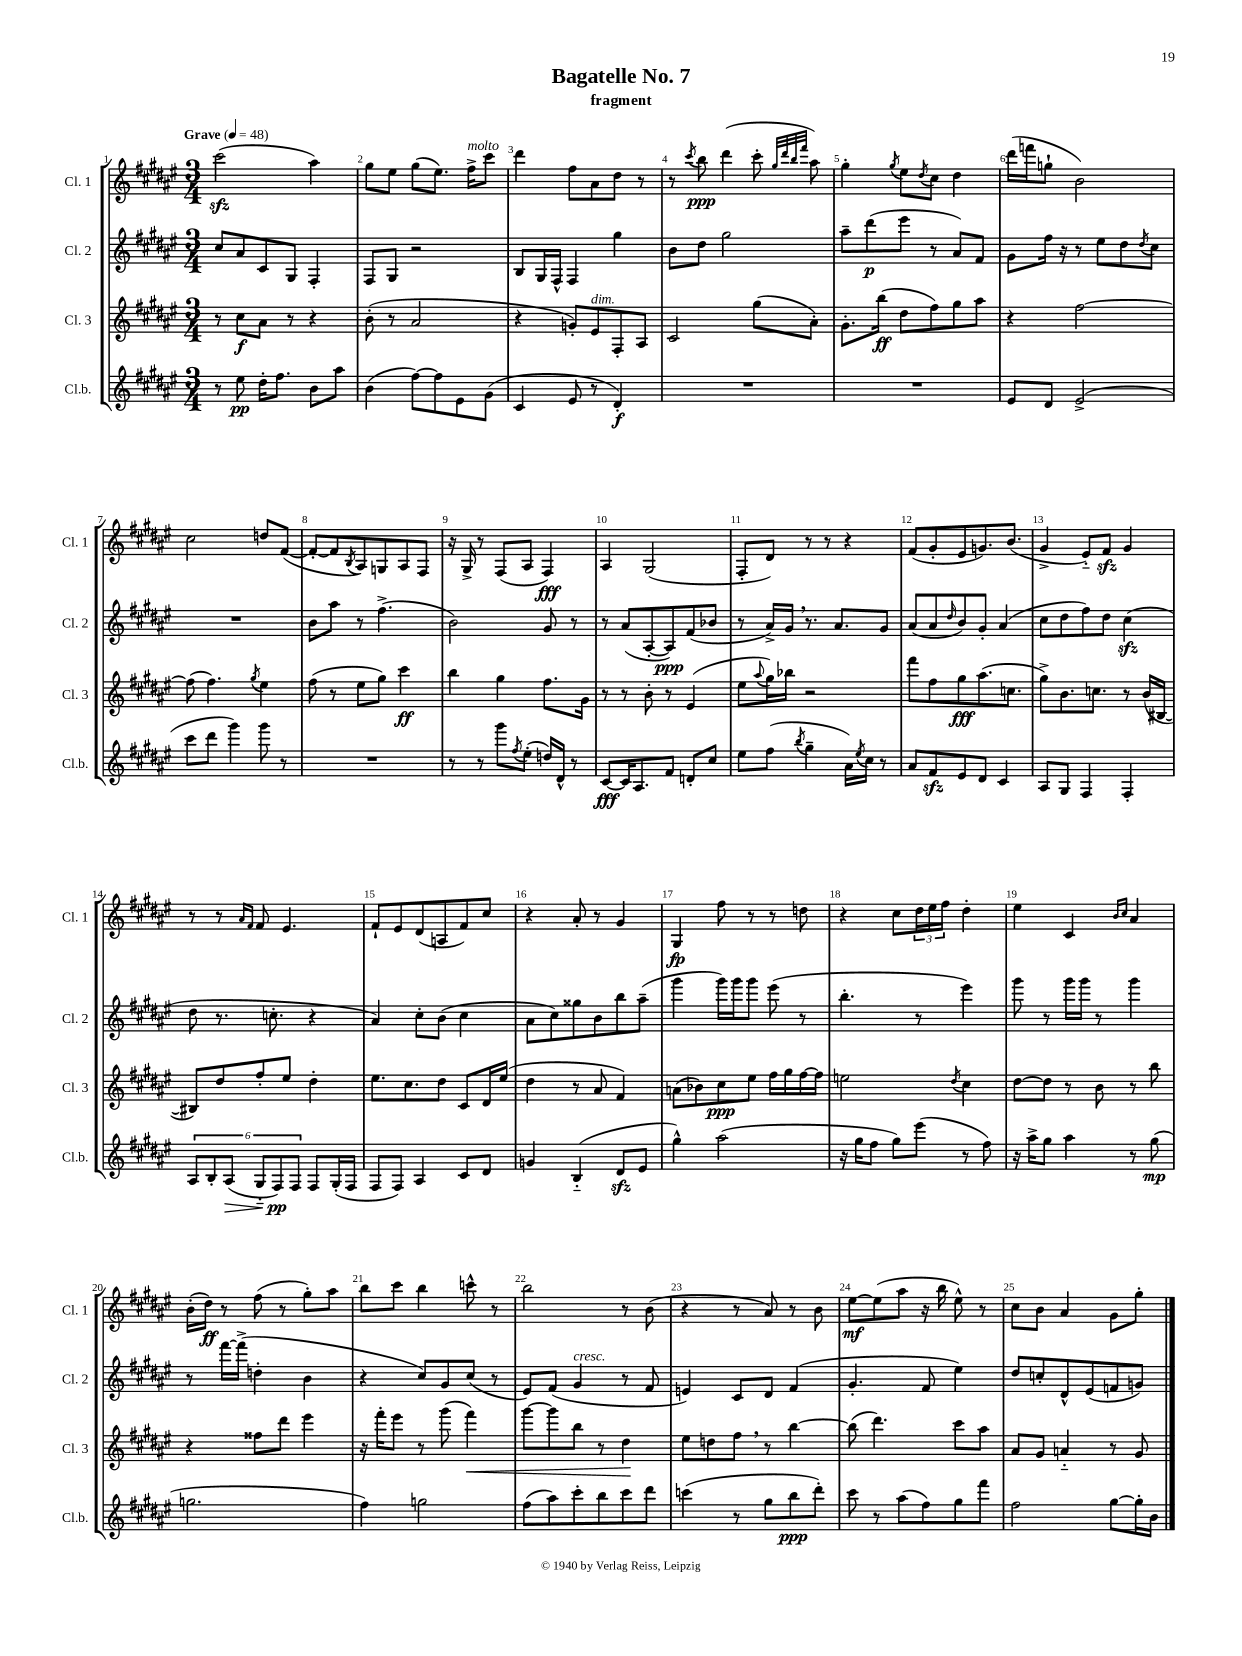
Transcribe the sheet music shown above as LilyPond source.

\header { title = "Bagatelle No. 7" subtitle = "fragment" }
<<
\new StaffGroup <<
\new Staff = "s0" \with { instrumentName = "Cl. 1" shortInstrumentName = "Cl. 1" } {
    \clef treble \key fis \major \numericTimeSignature \time 3/4 \tempo "Grave" 4 = 48
    cis'''2\sfz( ais''4) |
    gis''8 eis''8 gis''8( eis''8.) fis''16->^\markup { \italic "molto" } cis'''8 |
    dis'''4 fis''8 ais'8 dis''8 r8 |
    r8 \acciaccatura { cis'''8 } b''8\ppp dis'''4( cis'''8-. \grace { gis''32 dis'''32 b''32 fis'''32 } ais''8) |
    gis''4-. \acciaccatura { gis''8 } eis''8 \acciaccatura { dis''8 } cis''8 dis''4 |
    dis'''16( f'''16 g''8-! b'2) |
    cis''2 d''8 fis'8~( |
    fis'8~-. fis'8 \acciaccatura { b8 } ais8) g8 ais8 fis8 |
    r16 gis16-> r8 fis8( ais8 fis4\fff) |
    ais4 gis2( |
    fis8-. dis'8) r8 r8 r4 |
    fis'8( gis'8-. eis'8 g'8.) b'8.( |
    gis'4-> eis'8-_) fis'8\sfz gis'4 |
    r8 r8 \grace { ais'16 fis'16 } fis'8 eis'4. |
    fis'8-! eis'8 dis'8( a8 fis'8) cis''8 |
    r4 ais'8-. r8 gis'4 |
    gis4\fp fis''8 r8 r8 d''8 |
    r4 cis''8 \tuplet 3/2 { dis''16 eis''16 fis''16 } dis''4-. |
    eis''4 cis'4 \grace { b'16 cis''16 } ais'4 |
    b'16-.( dis''16\ff) r8 fis''8( r8 gis''8-.) ais''8 |
    b''8 cis'''8 b''4 c'''8-^ r8 |
    b''2 r8 b'8( |
    r4 r8 ais'8) r8 b'8 |
    eis''8~\mf eis''8( ais''8 r16 b''16 eis''8-^) r8 |
    cis''8 b'8 ais'4 gis'8 gis''8-. \bar "|." |
}
\new Staff = "s1" \with { instrumentName = "Cl. 2" shortInstrumentName = "Cl. 2" } {
    \clef treble \key fis \major \numericTimeSignature \time 3/4
    cis''8 ais'8 cis'8 gis8 fis4-. |
    fis8 gis8 r2 |
    b8 gis16 fis16-^ fis4 gis''4 |
    b'8 dis''8 gis''2 |
    ais''8-- dis'''8\p( eis'''8 r8 ais'8) fis'8 |
    gis'8 fis''16 r16 r8 eis''8 dis''8 \acciaccatura { dis''8 } cis''8 |
    R2. |
    b'8 ais''8 r8 fis''4.->( |
    b'2) gis'8 r8 |
    r8 ais'8( ais8~-. ais8\ppp) fis'8( bes'8 |
    r8 ais'16->) gis'16 \breathe r8. ais'8. gis'8 |
    ais'8( ais'8 \grace { dis''16 } b'8) gis'8-. ais'4( |
    cis''8 dis''8 fis''8) dis''8 cis''4\sfz( |
    dis''8 r8. c''8.-. r4 |
    ais'4) cis''8-. b'8( cis''4 |
    ais'8 cis''8) gisis''8 b'8 b''8 ais''8--( |
    gis'''4 gis'''16) gis'''16 gis'''8 eis'''8( r8 |
    b''4.-. r8 eis'''4) |
    gis'''8 r8 gis'''16 gis'''16 r8 gis'''4 |
    r8 fis'''16~ fis'''16->( d''4-. b'4 |
    r4 cis''8) gis'8 cis''8( r8 |
    eis'8) fis'8( gis'4^\markup { \italic "cresc." } r8 fis'8 |
    e'4) cis'8 dis'8 fis'4( |
    gis'4.-. fis'8 eis''4) |
    dis''8 c''8-. dis'8-^ eis'8( f'8 g'8) \bar "|." |
}
\new Staff = "s2" \with { instrumentName = "Cl. 3" shortInstrumentName = "Cl. 3" } {
    \clef treble \key fis \major \numericTimeSignature \time 3/4
    r8 cis''8\f ais'8 r8 r4 |
    b'8-.( r8 ais'2 |
    r4 g'8-.) eis'8^\markup { \italic "dim." } fis8-. ais8 |
    cis'2 gis''8( ais'8-.) |
    gis'8.-. b''16\ff( dis''8 fis''8) gis''8 ais''8 |
    r4 fis''2~ |
    fis''8( fis''4.) \acciaccatura { gis''8 } eis''4 |
    fis''8( r8 eis''8 gis''8) cis'''4\ff |
    b''4 gis''4 fis''8. gis'16 |
    r8 r8 b'8-. r8 eis'4( |
    eis''8 \appoggiatura { ais''8 } gis''16) bes''16 r2 |
    fis'''8 fis''8 gis''8\fff ais''8.( c''8. |
    gis''8->) b'8. c''8. r8 b'16( bis16~ |
    bis8) dis''8 fis''8-. eis''8 dis''4-. |
    eis''8. cis''8. dis''8 cis'8 dis'16 eis''16( |
    dis''4 r8 ais'8 fis'4) |
    a'8( bes'8) cis''8\ppp eis''8 fis''16 gis''16 fis''16~ fis''16 |
    e''2 \acciaccatura { dis''8 } cis''4 |
    dis''8~ dis''8 r8 b'8 r8 b''8 |
    r4 fisis''8 dis'''8 eis'''4 |
    r16 fis'''16-. eis'''8 r8 gis'''8( fis'''4\<) |
    gis'''8~ gis'''8 b''8 r8 dis''4\! |
    eis''8 d''8 fis''8 \breathe r8 b''4~ |
    b''8( dis'''4.) cis'''8 ais''8 |
    ais'8 gis'8 a'4-_ r8 gis'8 \bar "|." |
}
\new Staff = "s3" \with { instrumentName = "Cl.b." shortInstrumentName = "Cl.b." } {
    \clef treble \key fis \major \numericTimeSignature \time 3/4
    r8 eis''8\pp dis''16-. fis''8. b'8 ais''8 |
    b'4( fis''8~) fis''8 eis'8 gis'8( |
    cis'4 eis'8 r8 dis'4-.\f) |
    R2. |
    R2. |
    eis'8 dis'8 eis'2->( |
    cis'''8 dis'''8 gis'''4) gis'''8 r8 |
    R2. |
    r8 r8 gis'''8 \acciaccatura { fis''8 } eis''8-.( d''16) dis'16-^ r8 |
    cis'8~\fff cis'16 ais8. fis'8 d'8-. cis''8 |
    eis''8 fis''8( \acciaccatura { b''8 } gis''4-- ais'16) \acciaccatura { eis''8 } cis''16 r8 |
    ais'8 fis'8\sfz eis'8 dis'8 cis'4 |
    ais8 gis8 fis4 fis4-. |
    \tuplet 6/4 { ais8 b8-. ais8\>( gis8-_ fis8\pp\!) fis8 } fis8 gis16-.( fis16 |
    fis8 fis8) ais4 cis'8 dis'8 |
    g'4 b4-_( dis'8\sfz eis'8 |
    gis''4-^) ais''2( |
    r16 gis''16 fis''8 gis''8) eis'''8( r8 fis''8) |
    r16 ais''16-> gis''8 ais''4 r8 gis''8\mp( |
    g''2. |
    fis''4) g''2 |
    fis''8( ais''8) cis'''8-. b''8 cis'''8 dis'''8 |
    c'''4( r8 gis''8 b''8\ppp dis'''8-.) |
    cis'''8 r8 ais''8( fis''8) gis''8 fis'''8 |
    fis''2 gis''8~ gis''16-. b'16 \bar "|." |
}
>>
>>
\layout { \context { \Score \override BarNumber.break-visibility = ##(#f #t #t) barNumberVisibility = #all-bar-numbers-visible } }
